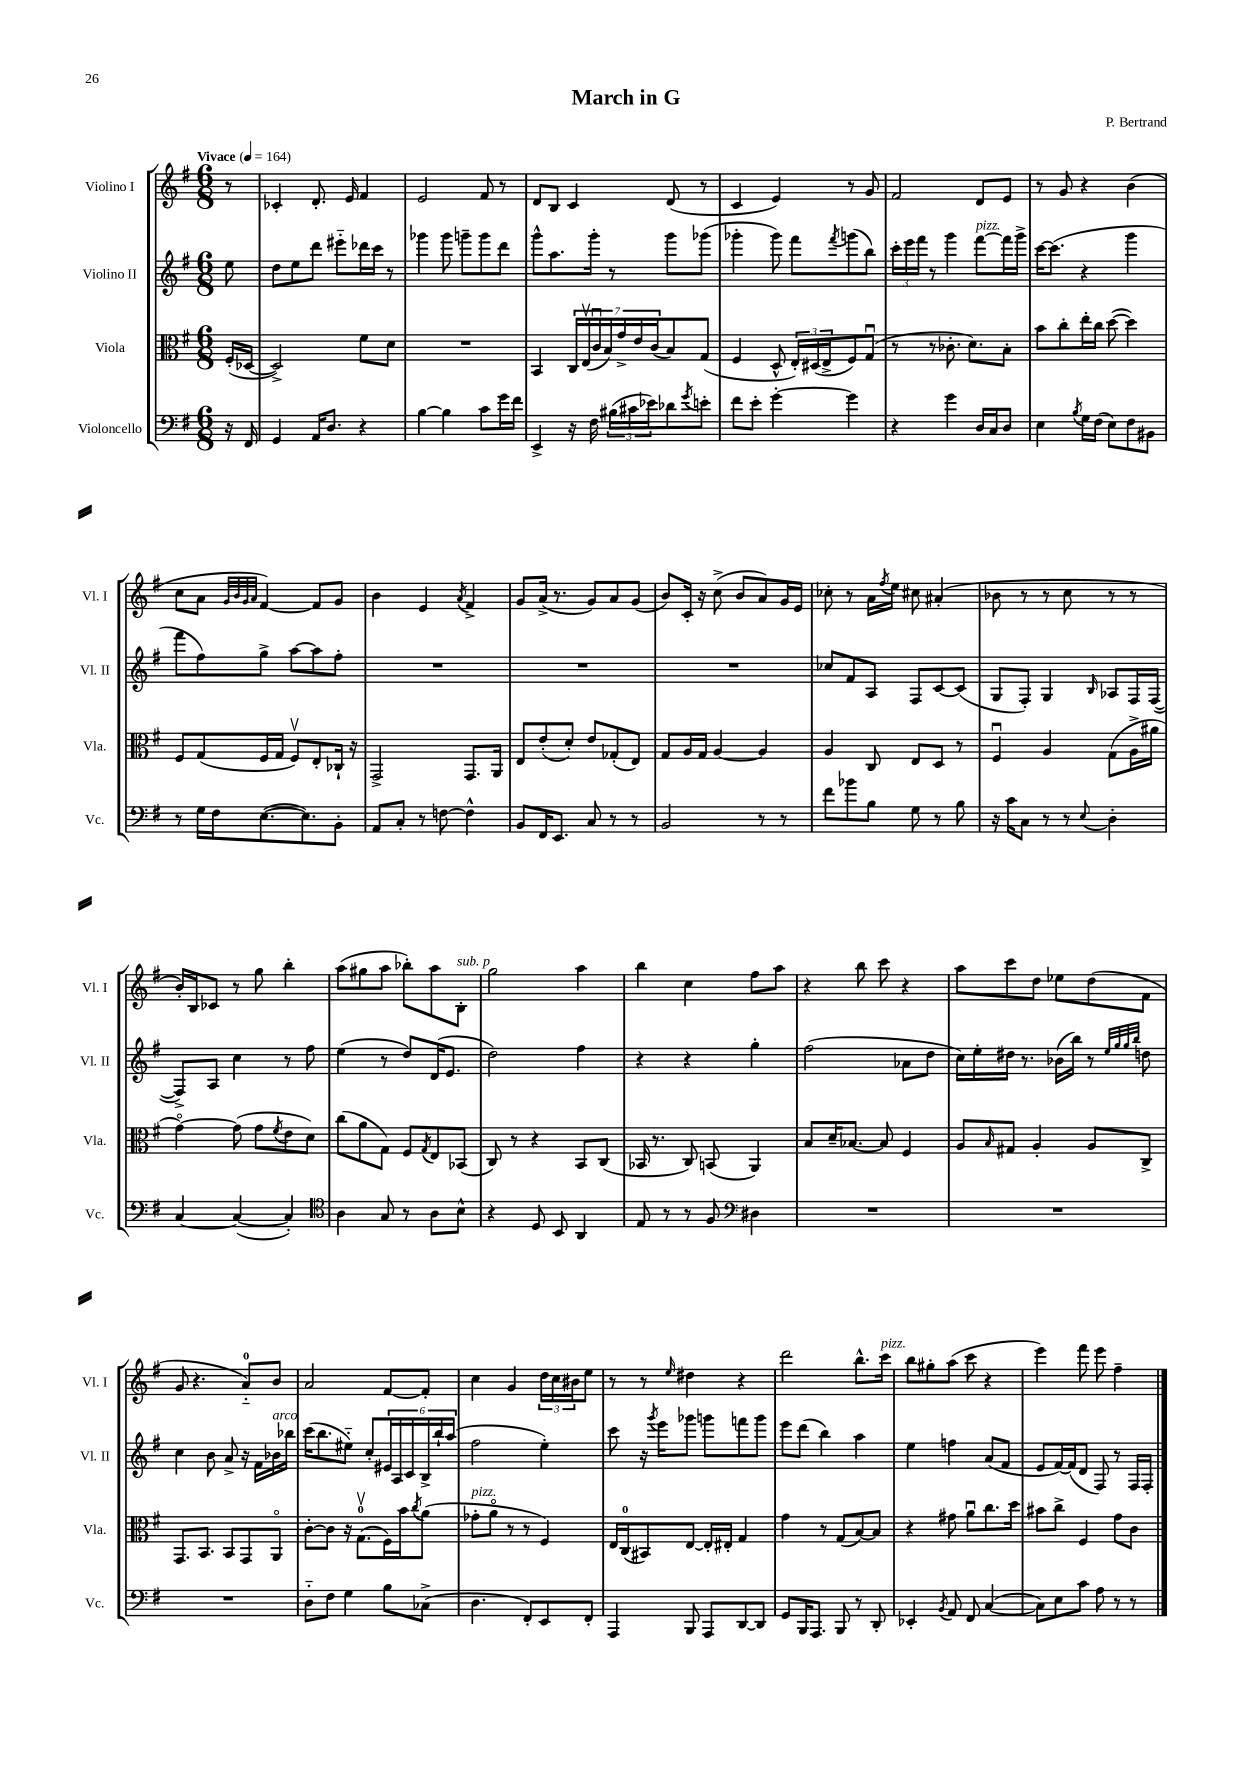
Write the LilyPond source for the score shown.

\header { title = "March in G" composer = "P. Bertrand" }
<<
\new StaffGroup <<
\new Staff = "s0" \with { instrumentName = "Violino I" shortInstrumentName = "Vl. I" } {
    \clef treble \key g \major \numericTimeSignature \time 6/8 \partial 8 \tempo "Vivace" 4 = 164
    r8 |
    ces'4-. d'8.-. e'16 fis'4 |
    e'2 fis'8 r8 |
    d'8 b8 c'4 d'8( r8 |
    c'4 e'4) r8 g'8 |
    fis'2 d'8 e'8 |
    r8 g'8 r4 b'4( |
    c''8 a'8 \grace { g'32 b'32 g'32 a'32 } fis'4~) fis'8 g'8 |
    b'4 e'4 \acciaccatura { a'8 } fis'4-> |
    g'8 a'16->( r8. g'8) a'8 g'8( |
    b'8) c'16-. r16 c''8->( b'8 a'8) g'16 e'16 |
    ces''8-. r8 a'16 \acciaccatura { fis''8 } e''16 cis''8 ais'4-.( |
    bes'8 r8 r8 c''8 r8 r8 |
    b'16-.) b16 ces'8 r8 g''8 b''4-. |
    a''8( gis''8 a''8 bes''8-.) a''8 b8-.^\markup { \italic "sub. p" } |
    g''2 a''4 |
    b''4 c''4 fis''8 a''8 |
    r4 b''8 c'''8 r4 |
    a''8 c'''8 d''8 ees''8 d''8( fis'8 |
    g'8 r4. a'8-0-_) b'8 |
    a'2 fis'8~ fis'8-. |
    c''4 g'4 \tuplet 3/2 { d''16 c''16 bis'16 } e''8 |
    r8 r8 \grace { e''16 } dis''4 r4 |
    d'''2 b''8.-^ c'''16^\markup { \italic "pizz." } |
    b''8 gis''8-. a''8( c'''8 r4 |
    e'''4) fis'''8 e'''8 fis''4-- \bar "|." |
}
\new Staff = "s1" \with { instrumentName = "Violino II" shortInstrumentName = "Vl. II" } {
    \clef treble \key g \major \numericTimeSignature \time 6/8 \partial 8
    e''8 |
    d''8 e''8 d'''8 eis'''8-_ des'''16 c'''16 r8 |
    ges'''4 ges'''8 g'''8-- g'''8 d'''8 |
    g'''8-^ a''8. g'''16-. r8 g'''8 ges'''8( |
    ges'''4-. ges'''8) fis'''8 \acciaccatura { fis'''8 } g'''8( b''8) |
    \tuplet 3/2 { c'''16-. e'''16 fis'''16 } r8 g'''4 fis'''8~^\markup { \italic "pizz." } fis'''16 g'''16-> |
    c'''16~ c'''8.( r4 g'''4 |
    fis'''8 fis''8) g''8-> a''8~ a''8 fis''8-. |
    R2. |
    R2. |
    R2. |
    ces''8 fis'8 a8 fis8 c'8~ c'8( |
    g8 fis8-.) g4 \grace { b16 } aes8 fis16 fis16~( |
    fis8->) a8 c''4 r8 fis''8 |
    e''4( r8 d''8) d'16( e'8. |
    d''2) fis''4 |
    r4 r4 g''4-. |
    fis''2( aes'8 d''8 |
    c''16) e''16-. dis''16 r8. bes'16( b''16) r8 \grace { e''32 g''32 g''32 b''32 } d''8 |
    c''4 b'8 a'8-> r16 fis'16 bes'16^\markup { \italic "arco" } bes''16 |
    c'''16( b''8. eis''8-_) c''8-. \tuplet 6/4 { eis'16 a16 c'16 b16-> b''16-! a''16( } |
    fis''2 e''4-.) |
    c'''8 r16 \acciaccatura { g'''8 } e'''16 ges'''8 g'''8 f'''8 g'''8 |
    e'''8 d'''8( b''4) a''4 |
    e''4 f''4 a'8( fis'8 |
    e'8 fis'16~) fis'16( d'8 fis8) r8 fis16 fis16-. \bar "|." |
}
\new Staff = "s2" \with { instrumentName = "Viola" shortInstrumentName = "Vla." } {
    \clef alto \key g \major \numericTimeSignature \time 6/8 \partial 8
    fis16-.( des16~ |
    des2->) fis'8 d'8 |
    R2. |
    b,4 \tuplet 7/4 { c16 e16\upbow( c'16\downbow b16) g'16-> e'16 c'16( } b8) g8( |
    fis4 d8-^ \tuplet 3/2 { e16-.) dis16( e16-> } fis8) g8\downbow( |
    r8 r8 ces'8.-. d'8.) b8-. |
    b'8 c''8-. e''16-. c''16 d''8~( d''4) |
    fis8 g8( fis16 g16 fis8\upbow) e8-. ces16-! r16 |
    g,2-> g,8. a,16 |
    e8 e'8-.( d'8-.) e'8 ges8-.( e8) |
    g8 a16 g16 a4~ a4 |
    a4 c8 e8 d8 r8 |
    fis4\downbow a4 g8( a16-> ais'16 |
    g'4~\flageolet) g'8( g'8 \acciaccatura { fis'8 } e'8 d'8) |
    c''8( a'8 g8) fis8 \acciaccatura { g8 } e8 bes,8( |
    c8) r8 r4 b,8 c8( |
    bes,16 r8. c8) b,8( a,4) |
    b8 d'16-- bes8.~ bes8 fis4 |
    a8 \grace { b16 } gis8 a4-. a8 c8-> |
    g,8. b,8. b,8 g,8 a,8\flageolet |
    c'8~-. c'8 r16 g8.-0\upbow( fis16) b'16 \acciaccatura { c''8 } a'8( |
    ges'8-.^\markup { \italic "pizz." } a'8\flageolet r8 r8 fis4) |
    e16 c16-0( bis,8) e8~ e16-. eis16-. g4 |
    g'4 r8 g8( b8~) b8 |
    r4 gis'8 a'8\downbow c''8. d''16 |
    bis'8 c''8-> fis4 g'8 c'8 \bar "|." |
}
\new Staff = "s3" \with { instrumentName = "Violoncello" shortInstrumentName = "Vc." } {
    \clef bass \key g \major \numericTimeSignature \time 6/8 \partial 8
    r16 fis,16 |
    g,4 a,16 d8. r4 |
    b4~ b4 c'8 g'16 fis'16 |
    e,4-> r16 fis16 \tuplet 3/2 { bis16( cis'16 ees'16) } des'8 \acciaccatura { g'8 } e'8-. |
    fis'8 e'8-. g'4~-. g'4 |
    r4 g'4 d16 c16 d8 |
    e4 \acciaccatura { b8 } g16 fis16( e8) fis8 bis,8 |
    r8 g16 fis16 e8.~( e8.) b,8-. |
    a,8 c8-. r8 f8~ f4-^ |
    b,8 fis,16 e,8. c8 r8 r8 |
    b,2 r8 r8 |
    fis'8 bes'8 b8 g8 r8 b8 |
    r16 c'16 c8 r8 r8 \appoggiatura { e8 } d4-. |
    c4~ c4~( c4-.) |
    \clef tenor a4 g8 r8 a8 b8-^ |
    r4 d8 b,8 a,4 |
    e8 r8 r8 fis8 \clef bass dis4 |
    R2. |
    R2. |
    R2. |
    d8-_ fis8 g4 b8 ces8->( |
    d4. fis,8-.) e,8 fis,8-. |
    a,,4 b,,8 a,,8 d,8~ d,8 |
    g,8 b,,16 a,,8. b,,8 r8 d,8-. |
    ees,4-. \acciaccatura { b,8 } a,8 fis,8 c4~( |
    c8) e8 c'8 a8 r8 r8 \bar "|." |
}
>>
>>
\layout { \context { \Score \remove "Bar_number_engraver" } }
